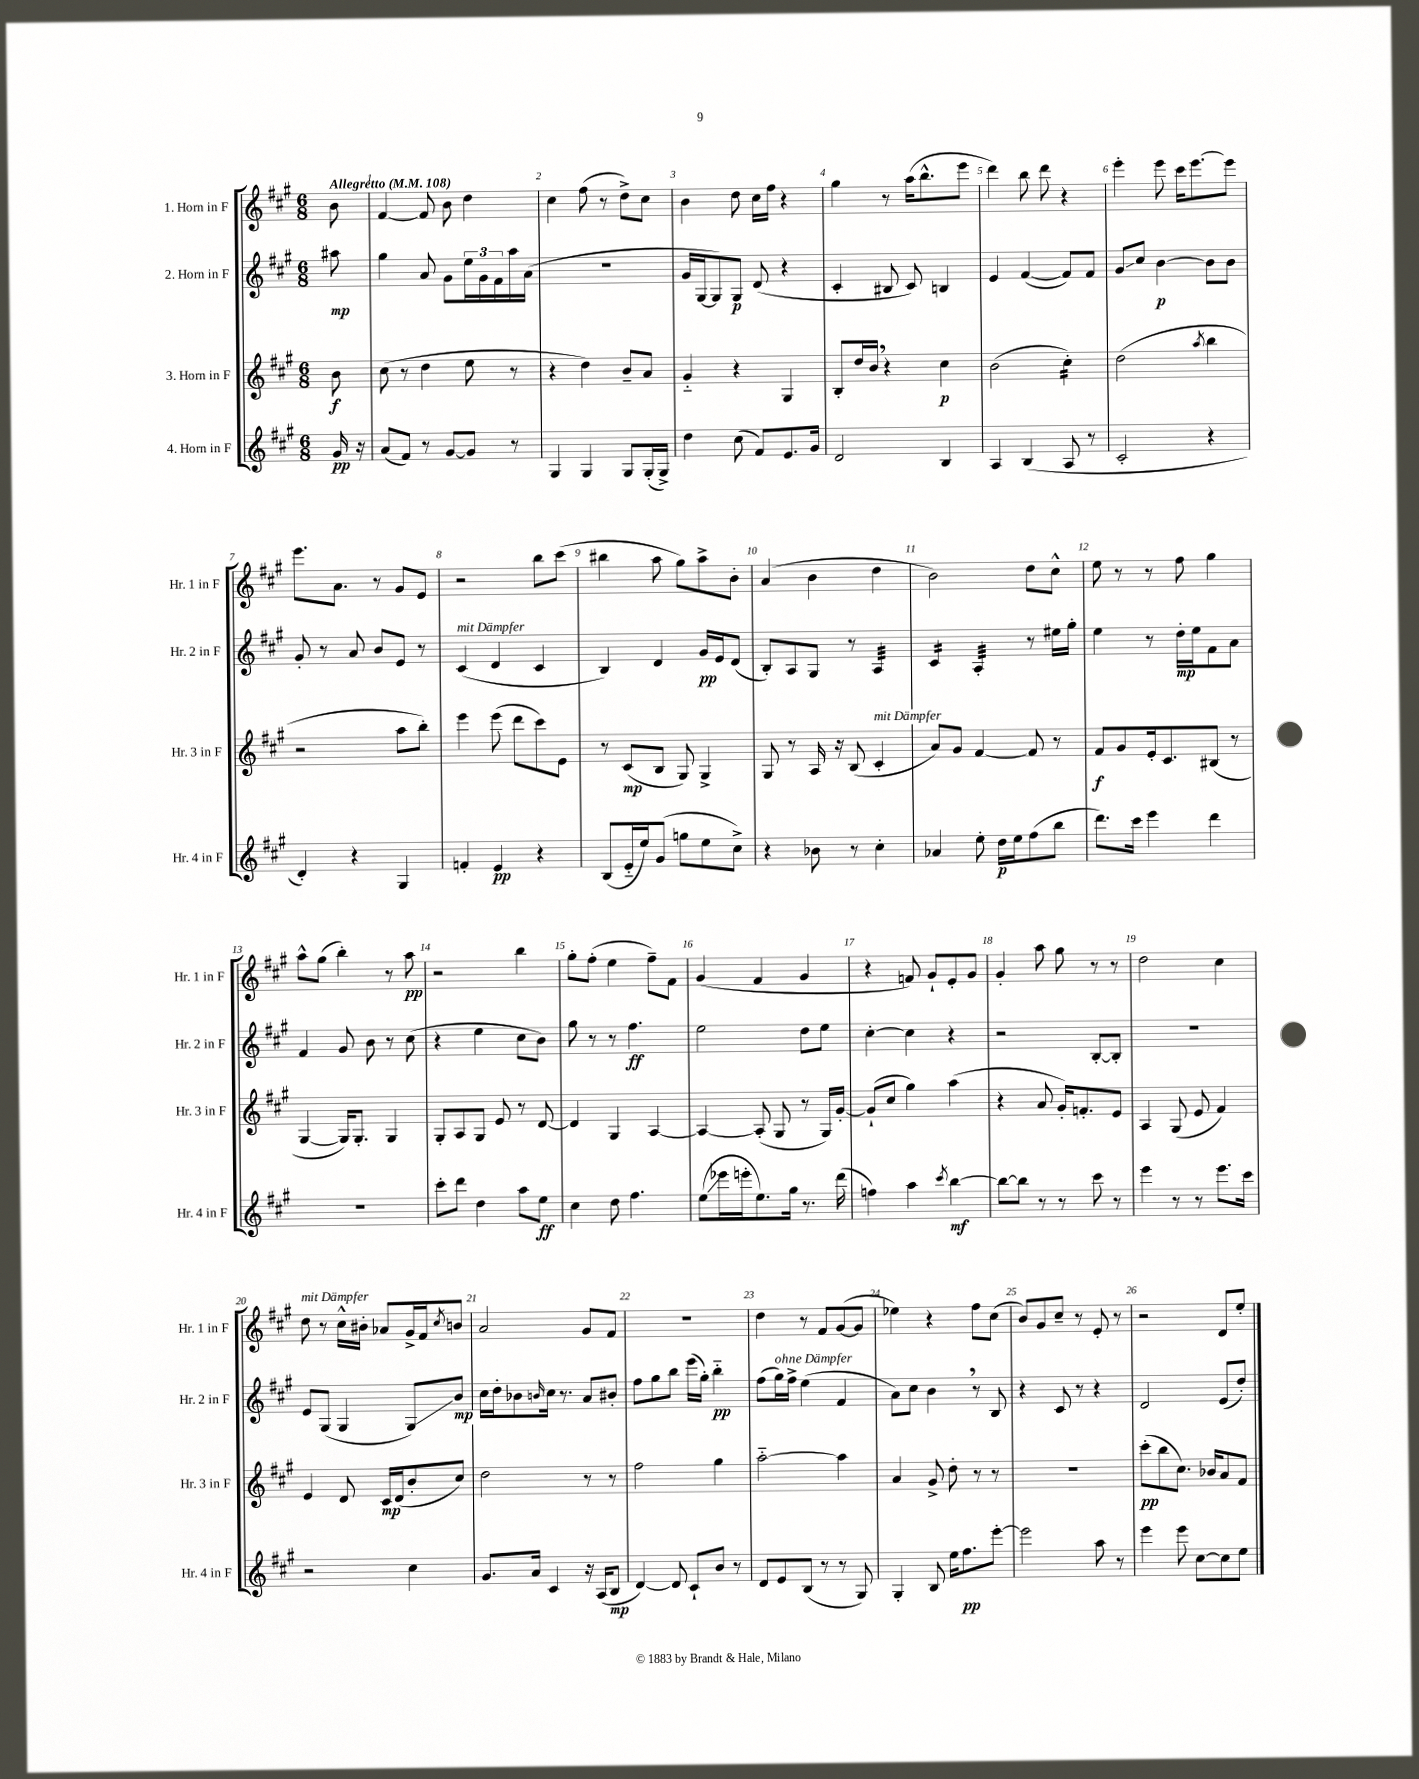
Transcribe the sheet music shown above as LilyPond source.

<<
\new StaffGroup <<
\new Staff = "s0" \with { instrumentName = "1. Horn in F" shortInstrumentName = "Hr. 1 in F" } {
    \clef treble \key a \major \numericTimeSignature \time 6/8 \partial 8 \tempo "Allegretto" 4 = 108
    b'8 |
    fis'4~ fis'8 b'8 d''4 |
    cis''4 fis''8( r8 d''8->) cis''8 |
    b'4 d''8 cis''16 fis''16 r4 |
    gis''4 r8 a''16( b''8.-^ e'''8 |
    d'''4) b''8 d'''8 r4 |
    e'''4-. e'''8 cis'''16 e'''8.~ e'''8 |
    e'''8. a'8. r8 gis'8 e'8 |
    r2 b''8 cis'''8( |
    bis''4 a''8 gis''8) a''8-> b'8-. |
    a'4( b'4 d''4 |
    b'2) d''8 cis''8-^ |
    e''8 r8 r8 fis''8 gis''4 |
    a''8-^ gis''8( b''4-.) r8 a''8\pp |
    r2 b''4 |
    gis''8-. fis''8-.( e''4 fis''8--) fis'8 |
    gis'4( fis'4 gis'4 |
    r4 f'8) gis'8-! e'8-. gis'8 |
    gis'4-. a''8 gis''8 r8 r8 |
    d''2 cis''4 |
    d''8^\markup { \italic "mit Dämpfer" } r8 cis''16-^ bis'16-. aes'8 gis'16-> fis'16 \acciaccatura { cis''8 } b'8 |
    a'2 gis'8 fis'8 |
    R2. |
    d''4 r8 fis'8 gis'8~( gis'8 |
    ees''4) r4 fis''8 cis''8( |
    b'8) gis'8 cis''8-- r8 e'8-. r8 |
    r2 d'8 e''8-. \bar "|." |
}
\new Staff = "s1" \with { instrumentName = "2. Horn in F" shortInstrumentName = "Hr. 2 in F" } {
    \clef treble \key a \major \numericTimeSignature \time 6/8 \partial 8
    ais''8\mp |
    gis''4 a'8 gis'8 \tuplet 3/2 { e''16 gis'16 fis'16 } a''16 a'16( |
    R2. |
    gis'16 gis16~ gis8) gis8\p d'8( r4 |
    cis'4-. bis8 cis'8) b4 |
    e'4 fis'4~( fis'8) fis'8 |
    gis'8\glissando cis''8 b'4~\p b'8 b'8 |
    gis'8-. r8 a'8 b'8 e'8 r8 |
    cis'4^\markup { \italic "mit Dämpfer" }( d'4 cis'4 |
    b4) d'4 gis'16\pp e'16 d'8( |
    b8-.) a8 gis8 r8 a4:32 |
    cis'4:16 a4:32-. r8 eis''16 gis''16-. |
    e''4 r8 d''16-.\mp e''16 fis'8 a'8 |
    fis'4 gis'8 b'8 r8 cis''8( |
    r4 e''4 cis''8 b'8) |
    gis''8 r8 r8 fis''4.\ff |
    e''2 d''8 e''8 |
    cis''4~-. cis''4 r4 |
    r2 b8~-. b8-. |
    R2. |
    e'8 gis8( gis4 gis8\glissando) b'8\mp |
    cis''16 d''16-. bes'8 \grace { b'16 } cis''16 r8. a'8 bis'8-. |
    fis''8 gis''8 b''8 e'''16( gis''16-.) b''4-_\pp |
    fis''8( gis''16^\markup { \italic "ohne Dämpfer" }) fis''16-> e''4( fis'4 |
    a'8) cis''8 b'4 \breathe r8 b8 |
    r4 cis'8 r8 r4 |
    d'2 e'8( d''8-.) \bar "|." |
}
\new Staff = "s2" \with { instrumentName = "3. Horn in F" shortInstrumentName = "Hr. 3 in F" } {
    \clef treble \key a \major \numericTimeSignature \time 6/8 \partial 8
    b'8\f |
    cis''8( r8 d''4 e''8 r8 |
    r4 d''4) b'8-- a'8 |
    gis'4-_ r4 gis4 |
    b8-. d''16 b'16 \breathe r4 cis''4\p |
    b'2( cis''4:16-.) |
    d''2( \acciaccatura { a''8 } b''4 |
    r2 a''8 b''8-.) |
    e'''4 e'''8( d'''8 cis'''8) e'8 |
    r8 cis'8\mp( b8 gis8) gis4-> |
    gis8 r8 a16 r16 b8( cis'4-.^\markup { \italic "mit Dämpfer" } |
    a'8) gis'8 fis'4~ fis'8 r8 |
    fis'8\f gis'8 e'16-. cis'8. bis8( r8 |
    gis4~ gis16) gis8.-. gis4 |
    gis8-. a8 gis8 e'8 r8 d'8~ |
    d'4 gis4 a4~ |
    a4~ a8-.( gis8 r8 gis16) gis'16~-. |
    gis'8-!( cis''8 gis''4) a''4( |
    r4 a'8 gis'16-.) f'8.-. e'8 |
    a4 gis8( e'8 fis'4) |
    e'4 d'8 cis'16\mp d'16( b'8-. cis''8) |
    d''2 r8 r8 |
    fis''2 gis''4 |
    a''2~-_ a''4 |
    a'4 gis'8-> d''8-. r8 r8 |
    R2. |
    cis'''8-.\pp( b''8 cis''8.) bes'16 a'8 fis'8 \bar "|." |
}
\new Staff = "s3" \with { instrumentName = "4. Horn in F" shortInstrumentName = "Hr. 4 in F" } {
    \clef treble \key a \major \numericTimeSignature \time 6/8 \partial 8
    gis'16\pp r16 |
    a'8( fis'8) r8 gis'8~ gis'8 r8 |
    gis4 gis4 gis8 gis16-.( gis16->) |
    d''4 cis''8( fis'8) e'8. gis'16 |
    d'2 b4 |
    a4 b4( a8 r8 |
    cis'2-. r4 |
    d'4-.) r4 gis4 |
    f'4-. e'4\pp r4 |
    b8( e'16-_ e''16) gis'8( g''8 e''8 cis''8->) |
    r4 bes'8 r8 cis''4-. |
    aes'4 e''8-. d''16\p e''16 fis''8( b''8 |
    d'''8.) cis'''16 e'''4 d'''4 |
    R2. |
    cis'''8-. d'''8 d''4 a''8 e''8\ff |
    cis''4 d''8 fis''4. |
    e''8\glissando( ees'''16 e'''16-. e''8.) gis''16 r8. d'''16( |
    f''4) a''4 \acciaccatura { cis'''8 } b''4~\mf |
    b''8~ b''8 r8 r8 cis'''8 r8 |
    e'''4 r8 r8 e'''8. cis'''16 |
    r2 cis''4 |
    gis'8. a'16 cis'4 r16 a16( b8\mp |
    d'4~) d'8 cis'8-! b'8 r8 |
    d'8 e'8 b8( r8 r8 gis8) |
    gis4-. b8 e''16 fis''8.\pp e'''8~-. |
    e'''2 a''8 r8 |
    e'''4 e'''8 cis''8~ cis''8 e''8 \bar "|." |
}
>>
>>
\layout { \context { \Score \override BarNumber.break-visibility = ##(#f #t #t) barNumberVisibility = #all-bar-numbers-visible } }
